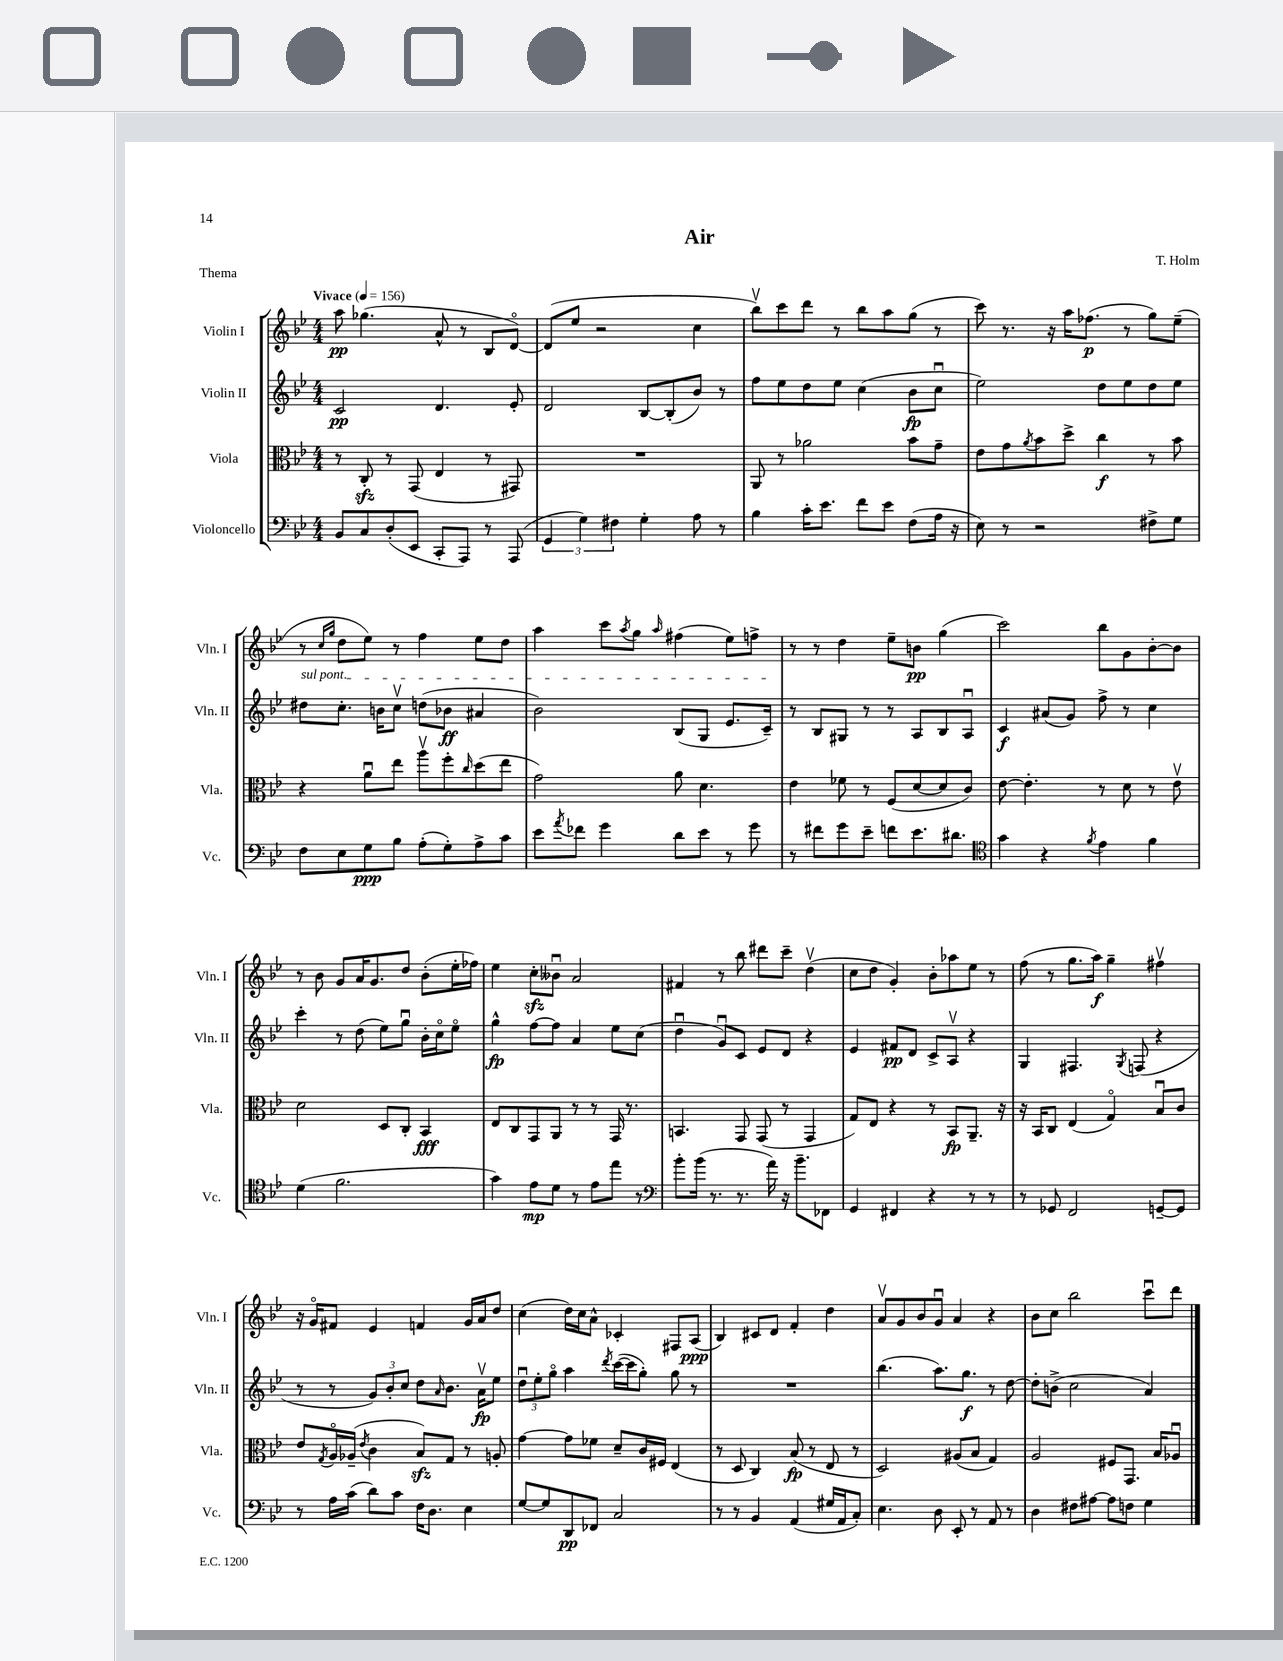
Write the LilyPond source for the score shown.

\header { title = "Air" composer = "T. Holm" piece = "Thema" }
<<
\new StaffGroup <<
\new Staff = "s0" \with { instrumentName = "Violin I" shortInstrumentName = "Vln. I" } {
    \clef treble \key bes \major \numericTimeSignature \time 4/4 \tempo "Vivace" 4 = 156
    a''8\pp ges''4.( a'8-^ r8 bes8 d'8~\flageolet) |
    d'8( ees''8 r2 c''4 |
    bes''8\upbow) c'''8 d'''8 r8 bes''8 a''8 g''8( r8 |
    c'''8) r8. r16 a''16 fes''8.\p( r8 g''8) ees''8--( |
    r8 \grace { c''16 g''16 } d''8 ees''8) r8 f''4 ees''8 d''8 |
    a''4 c'''8 \acciaccatura { a''8 } g''8 \grace { a''16 } fis''4( ees''8) f''8-> |
    r8 r8 d''4 ees''8-- b'8\pp g''4( |
    c'''2) bes''8 g'8 bes'8~-. bes'8 |
    r8 bes'8 g'8 a'16 g'8. d''8 bes'8-.( ees''16-. fes''16) |
    ees''4 c''8-.\sfz beses'8\downbow a'2 |
    fis'4 r8 bes''8 dis'''8 c'''8-- d''4\upbow( |
    c''8 d''8 g'4-.) bes'8-. aes''8 ees''8 r8 |
    f''8( r8 g''8. a''16\f) g''4-- fis''4\upbow |
    r16 g'16\flageolet fis'8 ees'4 f'4 g'16 a'16 d''8 |
    c''4( d''16) c''16 a'8-^ ces'4-. fis8 a8\ppp( |
    bes4) cis'8 d'8 f'4-. d''4 |
    a'8\upbow g'8 bes'8 g'8\downbow a'4 r4 |
    bes'8 c''8 bes''2 c'''8\downbow d'''8 \bar "|." |
}
\new Staff = "s1" \with { instrumentName = "Violin II" shortInstrumentName = "Vln. II" } {
    \clef treble \key bes \major \numericTimeSignature \time 4/4
    c'2\pp d'4. ees'8-. |
    d'2 bes8~ bes8-.( bes'8) r8 |
    f''8 ees''8 d''8 ees''8 c''4( bes'8\fp c''8\downbow |
    ees''2) d''8 ees''8 d''8 ees''8 |
    \once \override TextSpanner.bound-details.left.text = \markup { \italic "sul pont." } dis''8\startTextSpan c''8.-. b'16 c''8\upbow d''8( bes'8\ff ais'4 |
    bes'2) bes8( g8 ees'8. c'16--\stopTextSpan) |
    r8 bes8 gis8 r8 r8 a8 bes8 a8\downbow |
    c'4\f ais'8( g'8) f''8-> r8 c''4 |
    c'''4-. r8 d''8( ees''8) g''8\downbow bes'16-. c''16\flageolet ees''8\flageolet |
    g''4-^\fp f''8~ f''8 a'4 ees''8 c''8( |
    d''4\downbow g'8\downbow) c'8 ees'8 d'8 r4 |
    ees'4 fis'8\pp d'8 c'8-> a8\upbow r4 |
    g4 fis4. \acciaccatura { g8 } f8( r4 |
    r8 r8 \tuplet 3/2 { g'8) bes'8-. c''8 } d''8 \grace { a'16 } bes'8. a'16\upbow\fp ees''8 |
    \tuplet 3/2 { d''8\downbow ees''8-. g''8\flageolet } a''4 \acciaccatura { d'''8 } c'''16~( c'''16 g''8-.) g''8 r8 |
    R1 |
    bes''4.( a''8.) g''8.\f r8 d''8~ |
    d''8-. b'8->( c''2 a'4) \bar "|." |
}
\new Staff = "s2" \with { instrumentName = "Viola" shortInstrumentName = "Vla." } {
    \clef alto \key bes \major \numericTimeSignature \time 4/4
    r8 c8-.\sfz r8 g,8( ees4 r8 gis,8) |
    R1 |
    a,8 r8 aes'2 bes'8 g'8-- |
    ees'8 g'8 \acciaccatura { a'8 } bes'8 d''8-> c''4\f r8 bes'8 |
    r4 a'8\downbow ees''8 a''8\upbow f''8-. \grace { c''16 } d''8( ees''8 |
    g'2) a'8 d'4. |
    ees'4 fes'8 r8 f8( d'8~ d'8 c'8) |
    ees'8~ ees'4.-. r8 d'8 r8 ees'8\upbow |
    d'2 d8 c8-. bes,4\fff |
    ees8 c8 g,8 a,8 r8 r8 g,16 r8. |
    b,4. g,8 g,8( r8 g,4 |
    g8) ees8 r4 r8 bes,8\fp a,8.-- r16 |
    r16 bes,16 c8 ees4( g4\flageolet) bes8\downbow c'8 |
    ees'8 \acciaccatura { g8 } a16\flageolet aes16--( \acciaccatura { ees'8 } c'4 bes8\sfz) g8 r8 a8-. |
    g'4~ g'8 fes'8 d'8-- c'16 fis16 ees4( |
    r8 d8 c4) bes8\fp( r8 ees8 r8 |
    d2) ais8( bes8 g4) |
    a2 fis8 g,8. bes16 aes8\downbow \bar "|." |
}
\new Staff = "s3" \with { instrumentName = "Violoncello" shortInstrumentName = "Vc." } {
    \clef bass \key bes \major \numericTimeSignature \time 4/4
    bes,8 c8 d8-.( ees,8 c,8-. a,,8) r8 a,,8( |
    \tuplet 3/2 { g,4 g4) fis4 } g4-. a8 r8 |
    bes4 c'16-. ees'8. f'8 ees'8 f8( a16 r16 |
    ees8) r8 r2 fis8-> g8 |
    f8 ees8 g8\ppp bes8 a8-.( g8-.) a8-> c'8 |
    ees'8 \acciaccatura { a'8 } fes'8 g'4 d'8 ees'8 r8 g'8 |
    r8 fis'8 g'8 ees'8-- f'8 ees'8. dis'8. |
    \clef tenor g'4 r4 \acciaccatura { f'8 } ees'4 f'4 |
    d'4( f'2. |
    g'4) ees'8\mp d'8 r8 ees'8 ees''8 r8 |
    \clef bass bes'8-. bes'16( r8. r8. a'16) r16 bes'8.-- fes,8 |
    g,4 fis,4 r4 r8 r8 |
    r8 ges,8 f,2 g,8~-- g,8 |
    r8 a16 c'16( d'8) c'8 f16 d8. ees4 |
    g8~ g8 d,8\pp fes,8 c2 |
    r8 r8 bes,4 a,4( gis16 a,16 c8-.) |
    ees4. d8 ees,8-. r8 a,8 r8 |
    d4 fis8 ais8~ ais8 f8 g4 \bar "|." |
}
>>
>>
\layout { \context { \Score \remove "Bar_number_engraver" } }
